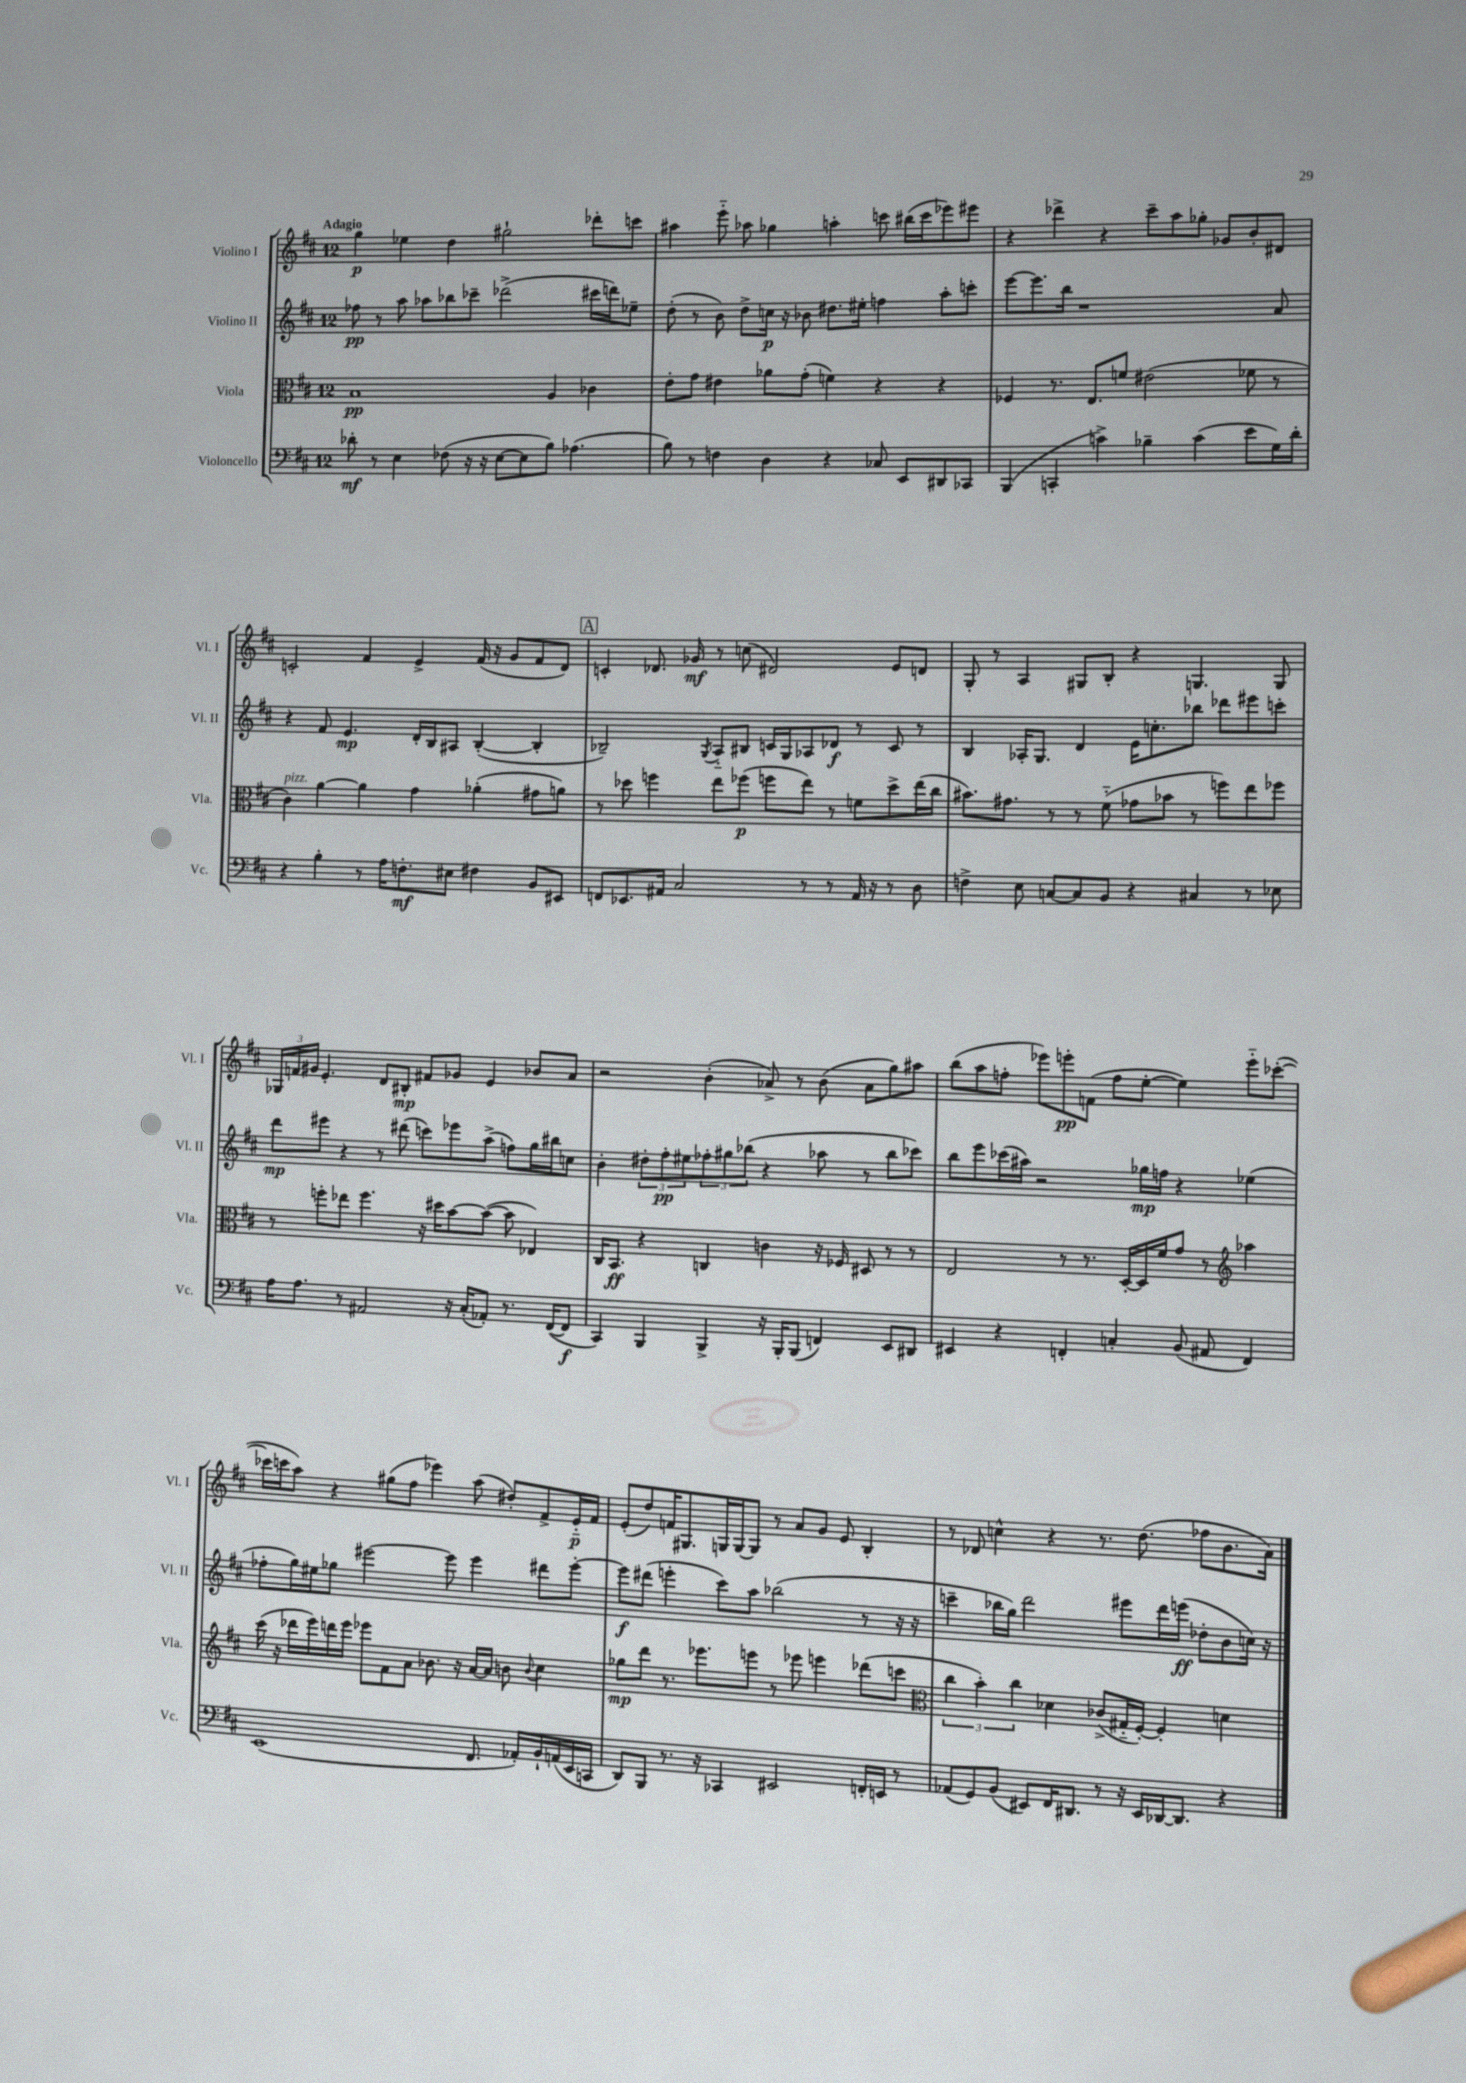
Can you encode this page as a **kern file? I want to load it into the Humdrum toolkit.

**kern	**dynam	**kern	**dynam	**kern	**dynam	**kern	**dynam
*part4	*part4	*part3	*part3	*part2	*part2	*part1	*part1
*staff4	*staff4	*staff3	*staff3	*staff2	*staff2	*staff1	*staff1
*I"Violoncello	*	*I"Viola	*	*I"Violino II	*	*I"Violino I	*
*I'Vc.	*	*I'Vla.	*	*I'Vl. II	*	*I'Vl. I	*
*clefF4	*	*clefC3	*	*clefG2	*	*clefG2	*
*k[f#c#]	*	*k[f#c#]	*	*k[f#c#]	*	*k[f#c#]	*
*M12/8	*	*M12/8	*	*M12/8	*	*M12/8	*
=1	=1	=1	=1	=1	=1	=1	=1
!	!	!	!	!	!	!LO:TX:a:B:t=Adagio	!
8d-X'\	mf	1B	pp	8ff-X\	pp	4gg\	p
8r	.	.	.	8r	.	.	.
4E\	.	.	.	8aa\	.	4ee-X\	.
.	.	.	.	8aa-X\L	.	.	.
(8F-X\	.	.	.	8bb-X\	.	4dd\	.
16r	.	.	.	8ccc-X~\J	.	.	.
16r	.	.	.	.	.	.	.
[8E\L	.	.	.	(2ddd-X^\	.	2gg#X`\	.
8E\]	.	.	.	.	.	.	.
8B\J)	.	4A/	.	.	.	.	.
(4.A-X\	.	.	.	.	.	.	.
.	.	4c-X\	.	16ccc#X\LL	.	8ddd-X'\L	.
.	.	.	.	16dddn\J)	.	.	.
.	.	.	.	8ee-X~\J	.	8cccn\J	.
=2	=2	=2	=2	=2	=2	=2	=2
8B\)	.	8e'\L	.	(8dd'\	.	4aa#X\	.
8r	.	8g\J	.	8r	.	.	.
4Fn\	.	4e#X\	.	8b\)	.	8eee\	.
.	.	.	.	8dd^\L	.	8aa-X\	.
4D\	.	8a-X\L	.	16ccn\Jk	p	4gg-X\	.
.	.	.	.	16r	.	.	.
.	.	(8g'\J	.	8b-X\	.	.	.
4r	.	4fn\)	.	8.dd#X\L	.	4aan'\	.
.	.	.	.	16ee#X'\Jk	.	.	.
8C-X/	.	4r	.	4ffn\	.	8cccn\	.
8EE/L	.	.	.	.	.	(16bb#X\LL	.
.	.	.	.	.	.	16ccc\J	.
8DD#X/	.	4r	.	8aa'\L	.	8eee-X\)	.
8CC-X/J	.	.	.	8cccn'\J	.	8eee#X\J	.
=3	=3	=3	=3	=3	=3	=3	=3
(4BBB/	.	4F-X/	.	[8eee\L	.	4r	.
.	.	.	.	8.eee\]	.	.	.
4CCn'/	.	8.r	.	.	.	4ddd-X^\	.
.	.	.	.	16bb\Jk	.	.	.
.	.	.	.	1r	.	.	.
.	.	8.E/L	.	.	.	.	.
4cn^\)	.	.	.	.	.	4r	.
.	.	8fn/J	.	.	.	.	.
4B-X~\	.	(2e#X\	.	.	.	8ccc#~\L	.
.	.	.	.	.	.	8aa\	.
(4c\	.	.	.	.	.	8gg-X'\J	.
.	.	.	.	.	.	8g-X/L	.
8e\L	.	8f-X\	.	.	.	8b'/	.
16G\L)	.	8r	.	8a/	.	8d#X/J	.
16d'\JJ	.	.	.	.	.	.	.
!!LO:LB:g=z
=4	=4	=4	=4	=4	=4	=4	=4
!	!	!LO:TX:a:i:t=pizz.	!	!	!	!	!
4r	.	4c#\)	.	4r	.	2cn'/	.
4B'\	.	[4a\	.	8f#/	.	.	.
.	.	.	.	4.e/	mp	.	.
8r	.	4a\]	.	.	.	4f#/	.
16A\KL	.	.	.	.	.	.	.
8.Fn'\	mf	.	.	.	.	.	.
.	.	4g\	.	16d'/LL	.	4e^/	.
.	.	.	.	16B/J	.	.	.
8E#X\J	.	.	.	8A#X/J	.	.	.
4F#X\	.	(4a-X'\	.	([4B'/	.	(16f#/	.
.	.	.	.	.	.	16r	.
.	.	.	.	.	.	8g/L	.
8BB/L	.	8g#X\L	.	4B'/]	.	8f#/	.
8EE#X/J	.	8an\J)	.	.	.	8d/J)	.
!!LO:REH:place=s1:t=A
=5	=5	=5	=5	=5	=5	=5	=5
8FFn/L	.	8r	.	2B-X~/)	.	4cn'/	.
8.EE-X/	.	8dd-X\	.	.	.	.	.
.	.	4ffn\	.	.	.	8.d-X/	.
16AA#X/Jk	.	.	.	.	.	.	.
2C#/	.	.	.	.	.	.	.
.	.	.	.	.	.	16g-X/	mf
.	.	.	.	8qG/	.	.	.
.	.	8ee\L	.	8A/L	.	8r	.
.	.	(8ff-X\J	p	8B#X/J	.	(8ccn\	.
.	.	8ffn\L	.	16cn/LL	.	2d#X/)	.
.	.	.	.	16G/J	.	.	.
8r	.	8ee\J)	.	8A-X/	.	.	.
8r	.	8r	.	8d-X/J	f	.	.
16AA#/	.	8fn\L	.	8r	.	.	.
16r	.	.	.	.	.	.	.
8r	.	8dd-^\	.	8c/	.	8e/L	.
8D\	.	(16ee\L	.	8r	.	8dn/J	.
.	.	16cc#\JJ	.	.	.	.	.
=6	=6	=6	=6	=6	=6	=6	=6
4Fn^\	.	8.b#X\L)	.	4B/	.	8G'/	.
.	.	.	.	.	.	8r	.
.	.	8.g#X\J	.	.	.	.	.
8E\	.	.	.	16A-X'/KL	.	4A/	.
.	.	.	.	8.G/J	.	.	.
[8Cn/L	.	8r	.	.	.	.	.
8C/]	.	8r	.	4d/	.	8G#X/L	.
8BB/J	.	(8f#\	.	.	.	8B'/J	.
4r	.	8g-X\L	.	16e\KL	.	4r	.
.	.	.	.	8.ccn'\	.	.	.
.	.	8b-X\J	.	.	.	.	.
4C#X/	.	8r	.	8bb-X\J	.	4.Gn/	.
.	.	8ffn\L)	.	8ddd-X\L	.	.	.
8r	.	8ee\	.	8eee#X\	.	.	.
8E-X\	.	8ff-X\J	.	8cccn'\J	.	8G/	.
!!LO:LB:g=z
=7	=7	=7	=7	=7	=7	=7	=7
16A\KL	.	8r	.	8ddd\L	mp	24G-X/LL	.
.	.	.	.	.	.	24fn/	.
8.A\J	.	.	.	.	.	.	.
.	.	.	.	.	.	24g#X/JJ	.
.	.	8ffn'\L	.	8eee#X\J	.	4.e'/	.
8r	.	8ee-X\J	.	4r	.	.	.
2AA#X/	.	4.ff\	.	.	.	.	.
.	.	.	.	8r	.	8d/L	.
.	.	.	.	(8ddd#X\	.	8B#X'/J	mp
.	.	16r	.	8cccn\L)	.	8f#X/L	.
.	.	16dd#X\KL	.	.	.	.	.
16r	.	[8b\	.	8eee-X\	.	8g-X/J	.
(16C#'/KL	.	.	.	.	.	.	.
8AA-X'/J)	.	(8b\J_	.	(8aa^\J	.	4e/	.
8.r	.	8b\]	.	8ffn\L)	.	.	.
.	.	4E-X/)	.	16gg\L	.	8b-X/L	.
([16FF#/KL	.	.	.	16bb#X\J	.	.	.
8FF#/J]	f	.	.	8ccn\J	.	8a/J	.
=8	=8	=8	=8	=8	=8	=8	=8
4CC#/)	.	16C#/KL	.	4b'\	.	2r	.
.	.	8.BB/J	ff	.	.	.	.
4BBB/	.	4r	.	12dd#X'\L	.	.	.
.	.	.	.	12ff#'\	pp	.	.
.	.	.	.	12ee#X\	.	.	.
4BBB^/	.	4Cn/	.	12ff-X'\	.	(4b'\	.
.	.	.	.	12gg#X\	.	.	.
.	.	.	.	(12bb-X\J	.	.	.
16r	.	4cn\	.	4r	.	8a-X^/)	.
16BBB'/KL	.	.	.	.	.	.	.
(8BBB/J	.	.	.	.	.	8r	.
4FFn/)	.	16r	.	8aa-X\	.	(8b\	.
.	.	16F-X/	.	.	.	.	.
.	.	8D#X/	.	8r	.	8a-\L	.
8EE/L	.	8r	.	8bb-\L	.	8gg\)	.
8DD#X/J	.	8r	.	8ccc-X\J)	.	8aa#X\J	.
=9	=9	=9	=9	=9	=9	=9	=9
4EE#X/	.	2E/	.	8bb\L	.	(8bb\L	.
.	.	.	.	8eee\	.	8aa\	.
4r	.	.	.	(16ccc-X\L	.	8ffn'\J	.
.	.	.	.	16aa#X\JJ)	.	.	.
.	.	.	.	2r	.	8eee-X\L)	.
4FFn'/	.	8r	.	.	.	8eeen'\	pp
.	.	8.r	.	.	.	(8fn\J	.
4Cn'/	.	.	.	.	.	8ff\L	.
.	.	[16D'/LL	.	.	.	.	.
.	.	16D/]	.	16gg-X\LL	mp	[8ee'\J	.
.	.	16f#/J	.	16ffn\JJ	.	.	.
(8BB/	.	8g/J	.	4r	.	4ee\])	.
8AA#X/	.	8r	.	.	.	.	.
*	*	*clefG2	*	*	*	*	*
4FF/)	.	4aa-X\	.	(4ee-X\	.	8eee\L	.
.	.	.	.	.	.	([8ccc-X'\J	.
!!LO:LB:g=z
=10	=10	=10	=10	=10	=10	=10	=10
(1EE	.	(16ccc#\	.	8ff-X'\L	.	16ccc-X\LL]	.
.	.	16r	.	.	.	16cccn\J	.
.	.	16ddd-X\LL	.	16gg\L)	.	8aa\J)	.
.	.	16eee\)	.	16ee#X\J	.	.	.
.	.	16dddn\	.	8gg-X\J	.	4r	.
.	.	16eee\JJ	.	.	.	.	.
.	.	8eee-X\L	.	[2eee#X\	.	.	.
.	.	8f#\	.	.	.	(8gg#X\L	.
.	.	8a\J	.	.	.	8ff#\J	.
.	.	8.b-X\	.	.	.	4eee-X\)	.
.	.	.	.	8eee#\]	.	.	.
.	.	16r	.	.	.	.	.
8.FF#/	.	[16a/LL	.	4eee#\	.	(8aa\	.
.	.	16a/JJ]	.	.	.	.	.
.	.	8bn\	.	.	.	8dd#X'/L)	.
16AA-X'/LL)	.	.	.	.	.	.	.
.	.	8qqb/	.	.	.	.	.
16BB`/	.	4cc#\	.	8ddd#X\L	.	8f#^/	.
(16AAn/	.	.	.	.	.	.	.
16EE/	.	.	.	[8eee#'\J	.	16e/L	p
16CCn/JJ	.	.	.	.	.	16f#/JJ	.
=11	=11	=11	=11	=11	=11	=11	=11
8DD/L)	.	8gg-X\L	mp	8eee#\L]	f	(8e'/L	.
8BBB/J	.	8ddd\J	.	(8ddd#X\J	.	8dd/)	.
8.r	.	8.r	.	4eeen'\	.	16fn/K	.
.	.	.	.	.	.	8.G#X/	.
16r	.	8.eee-X\L	.	.	.	.	.
4CC-X/	.	.	.	8ccc#\L)	.	16Gn/L	.
.	.	.	.	.	.	[16G/J	.
.	.	8eeen\J	.	8aa\J	.	8G/J]	.
2EE#X/	.	8r	.	(2bb-X\	.	8r	.
.	.	8eee-X\	.	.	.	8a/L	.
.	.	4eeen\	.	.	.	8g/J	.
.	.	.	.	.	.	8e/	.
16FFn'/LL	.	(8ddd-X\L	.	8r	.	4B'/	.
16EEn/JJ	.	.	.	.	.	.	.
8r	.	8cccn\J	.	16r	.	.	.
.	.	.	.	16r	.	.	.
=12	=12	=12	=12	=12	=12	=12	=12
*	*	*clefC3	*	*	*	*	*
(8AA-X/L	.	6cc#\	.	4cccn~\	.	8r	.
8GG/)	.	.	.	.	.	8d-X/	.
.	.	6b'\)	.	.	.	.	.
(8BB/J	.	.	.	16bb-X\LL	.	4ccn^^\	.
.	.	.	.	16gg\JJ)	.	.	.
.	.	6cc#\	.	.	.	.	.
8EE#X/L)	.	.	.	2ddd\	.	.	.
16FF#/K	.	4d-X\	.	.	.	4r	.
8.DD#X/J	.	.	.	.	.	.	.
8r	.	(8c-X^/L	.	.	.	8.r	.
16r	.	16G#X/L	.	8eee#X\L	.	.	.
16EE#/LL	.	[16F#'/JJ)	.	.	.	(8.dd\	.
[16DD-X/J	.	4F#'/]	.	16ddd\L	.	.	.
8.DD-/J]	.	.	.	(16eeen\JJ	ff	.	.
.	.	.	.	8dd-X'\L	.	8ff-X\L	.
4r	.	4dn\	.	8b\	.	8.b\	.
.	.	.	.	16ccn\Jk)	.	.	.
.	.	.	.	16r	.	16a\Jk)	.
==	==	==	==	==	==	==	==
*-	*-	*-	*-	*-	*-	*-	*-
